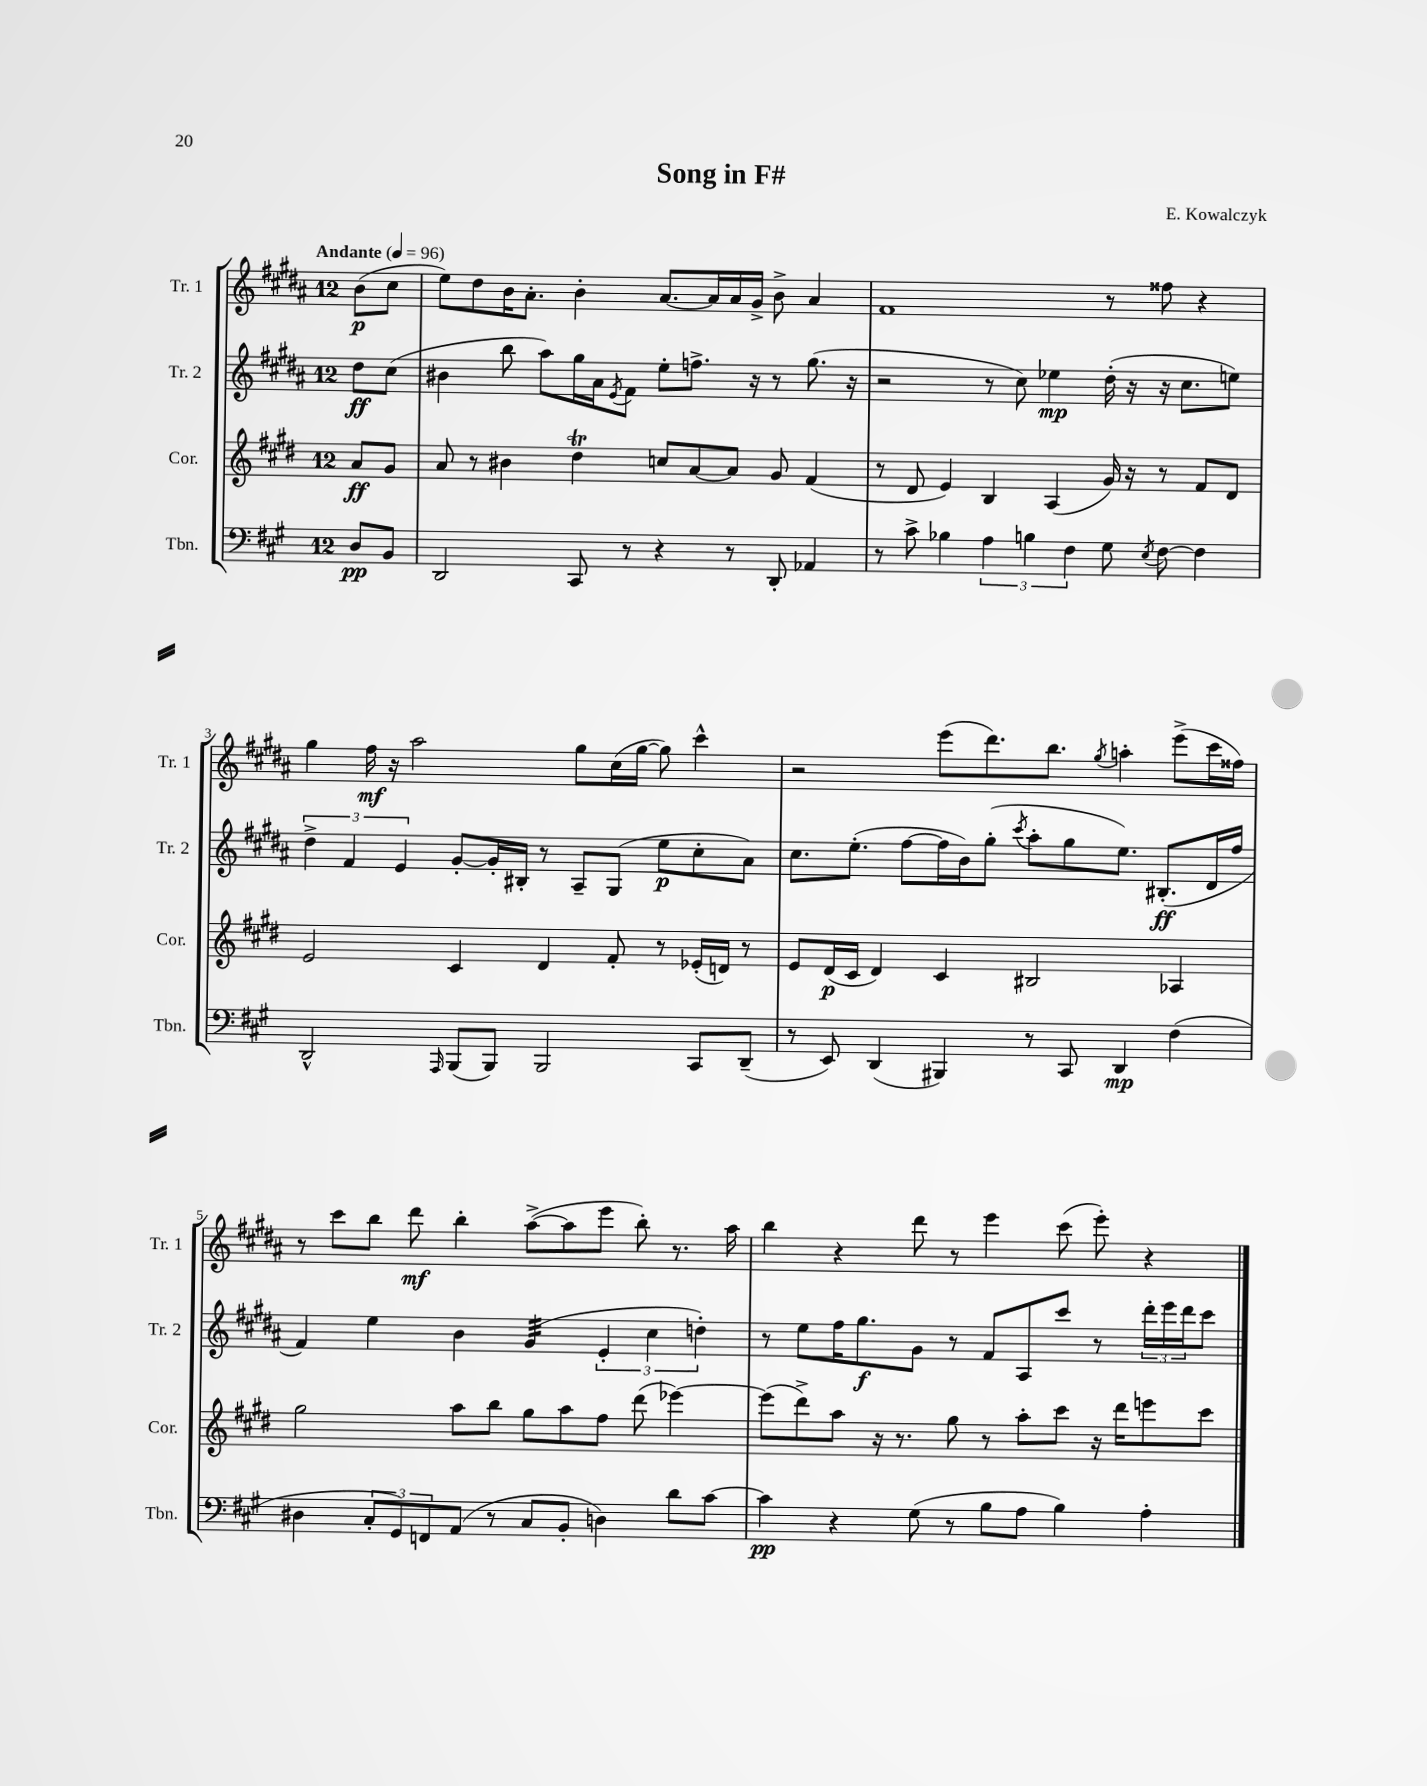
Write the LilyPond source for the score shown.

\header { title = "Song in F#" composer = "E. Kowalczyk" }
<<
\new StaffGroup <<
\new Staff = "s0" \with { instrumentName = "Tr. 1" shortInstrumentName = "Tr. 1" } {
    \clef treble \key b \major \once \override Staff.TimeSignature.style = #'single-digit \time 12/8 \partial 4 \tempo "Andante" 4 = 96
    b'8\p( cis''8 |
    e''8) dis''8 b'16 ais'8.-. b'4-. ais'8.~ ais'16 ais'16 gis'16-> b'8-> ais'4 |
    fis'1 r8 fisis''8 r4 |
    gis''4 fis''16\mf r16 ais''2 gis''8 cis''16( gis''16~ gis''8) cis'''4-^ |
    r2 e'''8( dis'''8.) b''8. \acciaccatura { gis''8 } a''4-. e'''8->( cis'''16 fisis''16) |
    r8 cis'''8 b''8 dis'''8\mf b''4-. ais''8~->( ais''8 e'''8 b''8-.) r8. ais''16 |
    b''4 r4 dis'''8 r8 e'''4 cis'''8( e'''8-.) r4 \bar "|." |
}
\new Staff = "s1" \with { instrumentName = "Tr. 2" shortInstrumentName = "Tr. 2" } {
    \clef treble \key b \major \once \override Staff.TimeSignature.style = #'single-digit \time 12/8 \partial 4
    dis''8\ff cis''8( |
    bis'4 b''8 ais''8) gis''16 ais'16 \acciaccatura { e'8 } fis'8 e''8-. f''8.-> r16 r8 gis''8.( r16 |
    r2 r8 cis''8) ees''4\mp dis''16-.( r16 r16 cis''8. e''8) |
    \tuplet 3/2 { dis''4-> fis'4 e'4 } gis'8~-. gis'16-. bis16-. r8 ais8-- gis8( e''8\p cis''8-. ais'8) |
    cis''8. e''8.-.( fis''8~ fis''16 b'16) gis''8-.( \acciaccatura { cis'''8 } ais''8-. gis''8 e''8.) bis8.-.\ff( dis'16 fis''16 |
    fis'4) e''4 b'4 gis'4:32( \tuplet 3/2 { e'4-. cis''4 d''4-.) } |
    r8 e''8 fis''16 gis''8.\f gis'8 r8 fis'8 ais8 cis'''8 r8 \tuplet 3/2 { dis'''16-. e'''16 dis'''16 } cis'''8 \bar "|." |
}
\new Staff = "s2" \with { instrumentName = "Cor." shortInstrumentName = "Cor." } {
    \clef treble \key e \major \once \override Staff.TimeSignature.style = #'single-digit \time 12/8 \partial 4
    a'8\ff gis'8 |
    a'8 r8 bis'4 dis''4\trill c''8 a'8~ a'8 gis'8 fis'4( |
    r8 dis'8 e'4) b4 a4( gis'16) r16 r8 fis'8 dis'8 |
    e'2 cis'4 dis'4 fis'8-. r8 ees'16-.( d'16) r8 |
    e'8 dis'16\p( cis'16 dis'4) cis'4 bis2 aes4 |
    gis''2 a''8 b''8 gis''8 a''8 fis''8 dis'''8( ees'''4~) |
    ees'''8( dis'''8->) a''8 r16 r8. gis''8 r8 a''8-. cis'''8 r16 dis'''16 e'''8 cis'''8 \bar "|." |
}
\new Staff = "s3" \with { instrumentName = "Tbn." shortInstrumentName = "Tbn." } {
    \clef bass \key a \major \once \override Staff.TimeSignature.style = #'single-digit \time 12/8 \partial 4
    d8\pp b,8 |
    d,2 cis,8 r8 r4 r8 d,8-. aes,4 |
    r8 cis'8-> bes4 \tuplet 3/2 { a4 b4 fis4 } gis8 \acciaccatura { e8 } fis8~ fis4 |
    d,2-^ \grace { a,,16 } b,,8( b,,8) b,,2 cis,8 d,8--( |
    r8 e,8) d,4( bis,,4) r8 cis,8 d,4\mp fis4( |
    dis4 \tuplet 3/2 { cis8-. gis,8) f,8 } a,8( r8 cis8 b,8-. d4) d'8 cis'8~ |
    cis'4\pp r4 gis8( r8 b8 a8 b4) a4-. \bar "|." |
}
>>
>>
